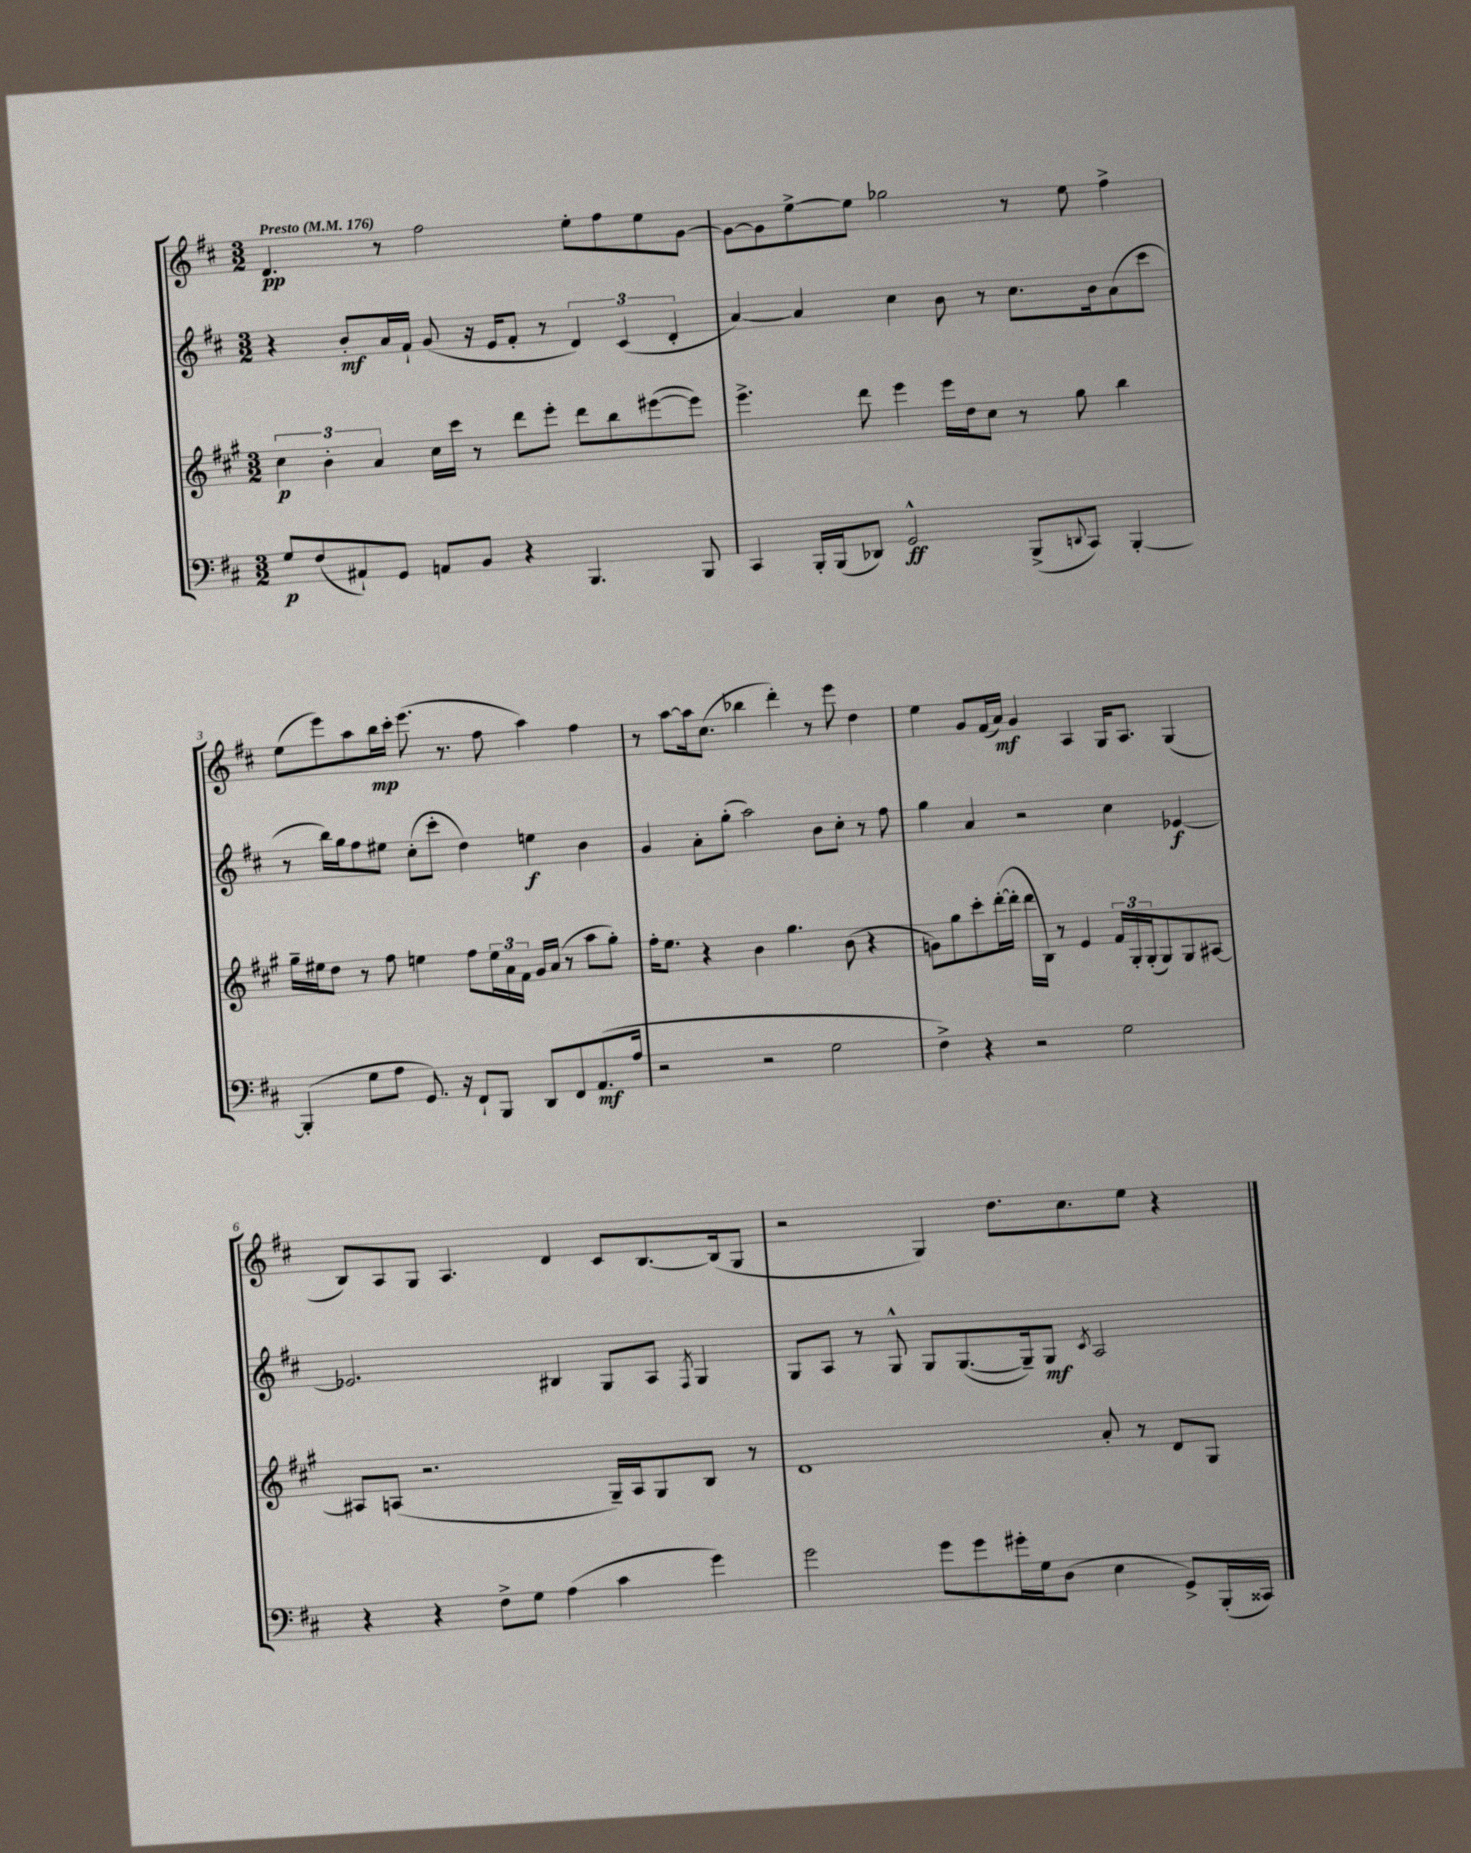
<<
\new StaffGroup <<
\new Staff = "s0" {
    \clef treble \key d \major \numericTimeSignature \time 3/2 \tempo "Presto" 4 = 176
    d'4.\pp r8 fis''2 e''8-. fis''8 e''8 g'8~ |
    g'8~ g'8 e''8~-> e''8 ges''2 r8 e''8 fis''4-> |
    e''8( e'''8) a''8 b''16\mp cis'''16-. e'''8.( r8. fis''8 a''4) fis''4 |
    r8 a''8~ a''16 cis''8.( bes''4 d'''4-.) r8 e'''8 d''4 |
    e''4 g'8 fis'16( a'16\mf) g'4 a4 g16 a8. g4( |
    b8) a8 g8 a4. d'4 cis'8 b8.~ b16( g8 |
    r2 g4) d''8. cis''8. e''8 r4 \bar "|." |
}
\new Staff = "s1" {
    \clef treble \key d \major \numericTimeSignature \time 3/2
    r4 b'8-.\mf a'16 fis'16-! g'8( r16 e'16 fis'8-. r8 \tuplet 3/2 { d'4) cis'4( d'4-. } |
    a'4~) a'4 cis''4 b'8 r8 cis''8. b'16 a'8( cis'''8 |
    r8 b''16) g''16 fis''8 eis''8 cis''8-.( cis'''8-. d''4) e''4\f b'4 |
    g'4 a'8-. g''8-.( a''2) b'8 cis''8-. r8 fis''8 |
    g''4 a'4 r2 cis''4 ees'4~\f |
    ees'2. bis4 g8 a8 \acciaccatura { fis8 } g4 |
    g8 a8 r8 g8-^ g8 g8.~( g16--) g8\mf \acciaccatura { cis'8 } a2 \bar "|." |
}
\new Staff = "s2" {
    \clef treble \key a \major \numericTimeSignature \time 3/2
    \tuplet 3/2 { cis''4\p b'4-. a'4 } cis''16 cis'''16 r8 d'''8 e'''8-. d'''8 b''8 eis'''8~( eis'''8) |
    e'''4.-> d'''8 e'''4 e'''16 d''16 cis''8 r8 gis''8 b''4 |
    gis''16-- eis''16 d''8 r8 fis''8 e''4 fis''8 \tuplet 3/2 { e''16 a'16 fis'16 } gis'16 a'16( r8 a''8 gis''8-.) |
    fis''16-. e''8. r4 b'4 gis''4. b'8( r4 |
    g'8) gis''8 cis'''8-. d'''16~-.( d'''16-. d'''16 b16) r8 e'4 \tuplet 3/2 { fis'16 gis16-. gis16-.( } gis8) gis8 ais8~ |
    ais8 a8( r2. gis16--) a16 gis8 b8 r8 |
    d'1 a'8-. r8 d'8 gis8 \bar "|." |
}
\new Staff = "s3" {
    \clef bass \key d \major \numericTimeSignature \time 3/2
    g8\p fis8( ais,8-!) g,8 a,8 b,8 r4 b,,4. b,,8 |
    cis,4 b,,16-. b,,16( des,8) g,2-^\ff b,,8->( \appoggiatura { d,8 } cis,8) b,,4~-. |
    b,,4-.( g8 a8 g,8.) r16 fis,8-! b,,8 d,8 fis,8 a,8.\mf( a16 |
    r2 r2 g2 |
    fis4->) r4 r2 g2 |
    r4 r4 fis8-> g8 a4( cis'4 g'4) |
    g'2 g'8 g'8 gis'16-. g16 d8( e4 g,8->) b,,16-.( cisis,16) \bar "|." |
}
>>
>>
